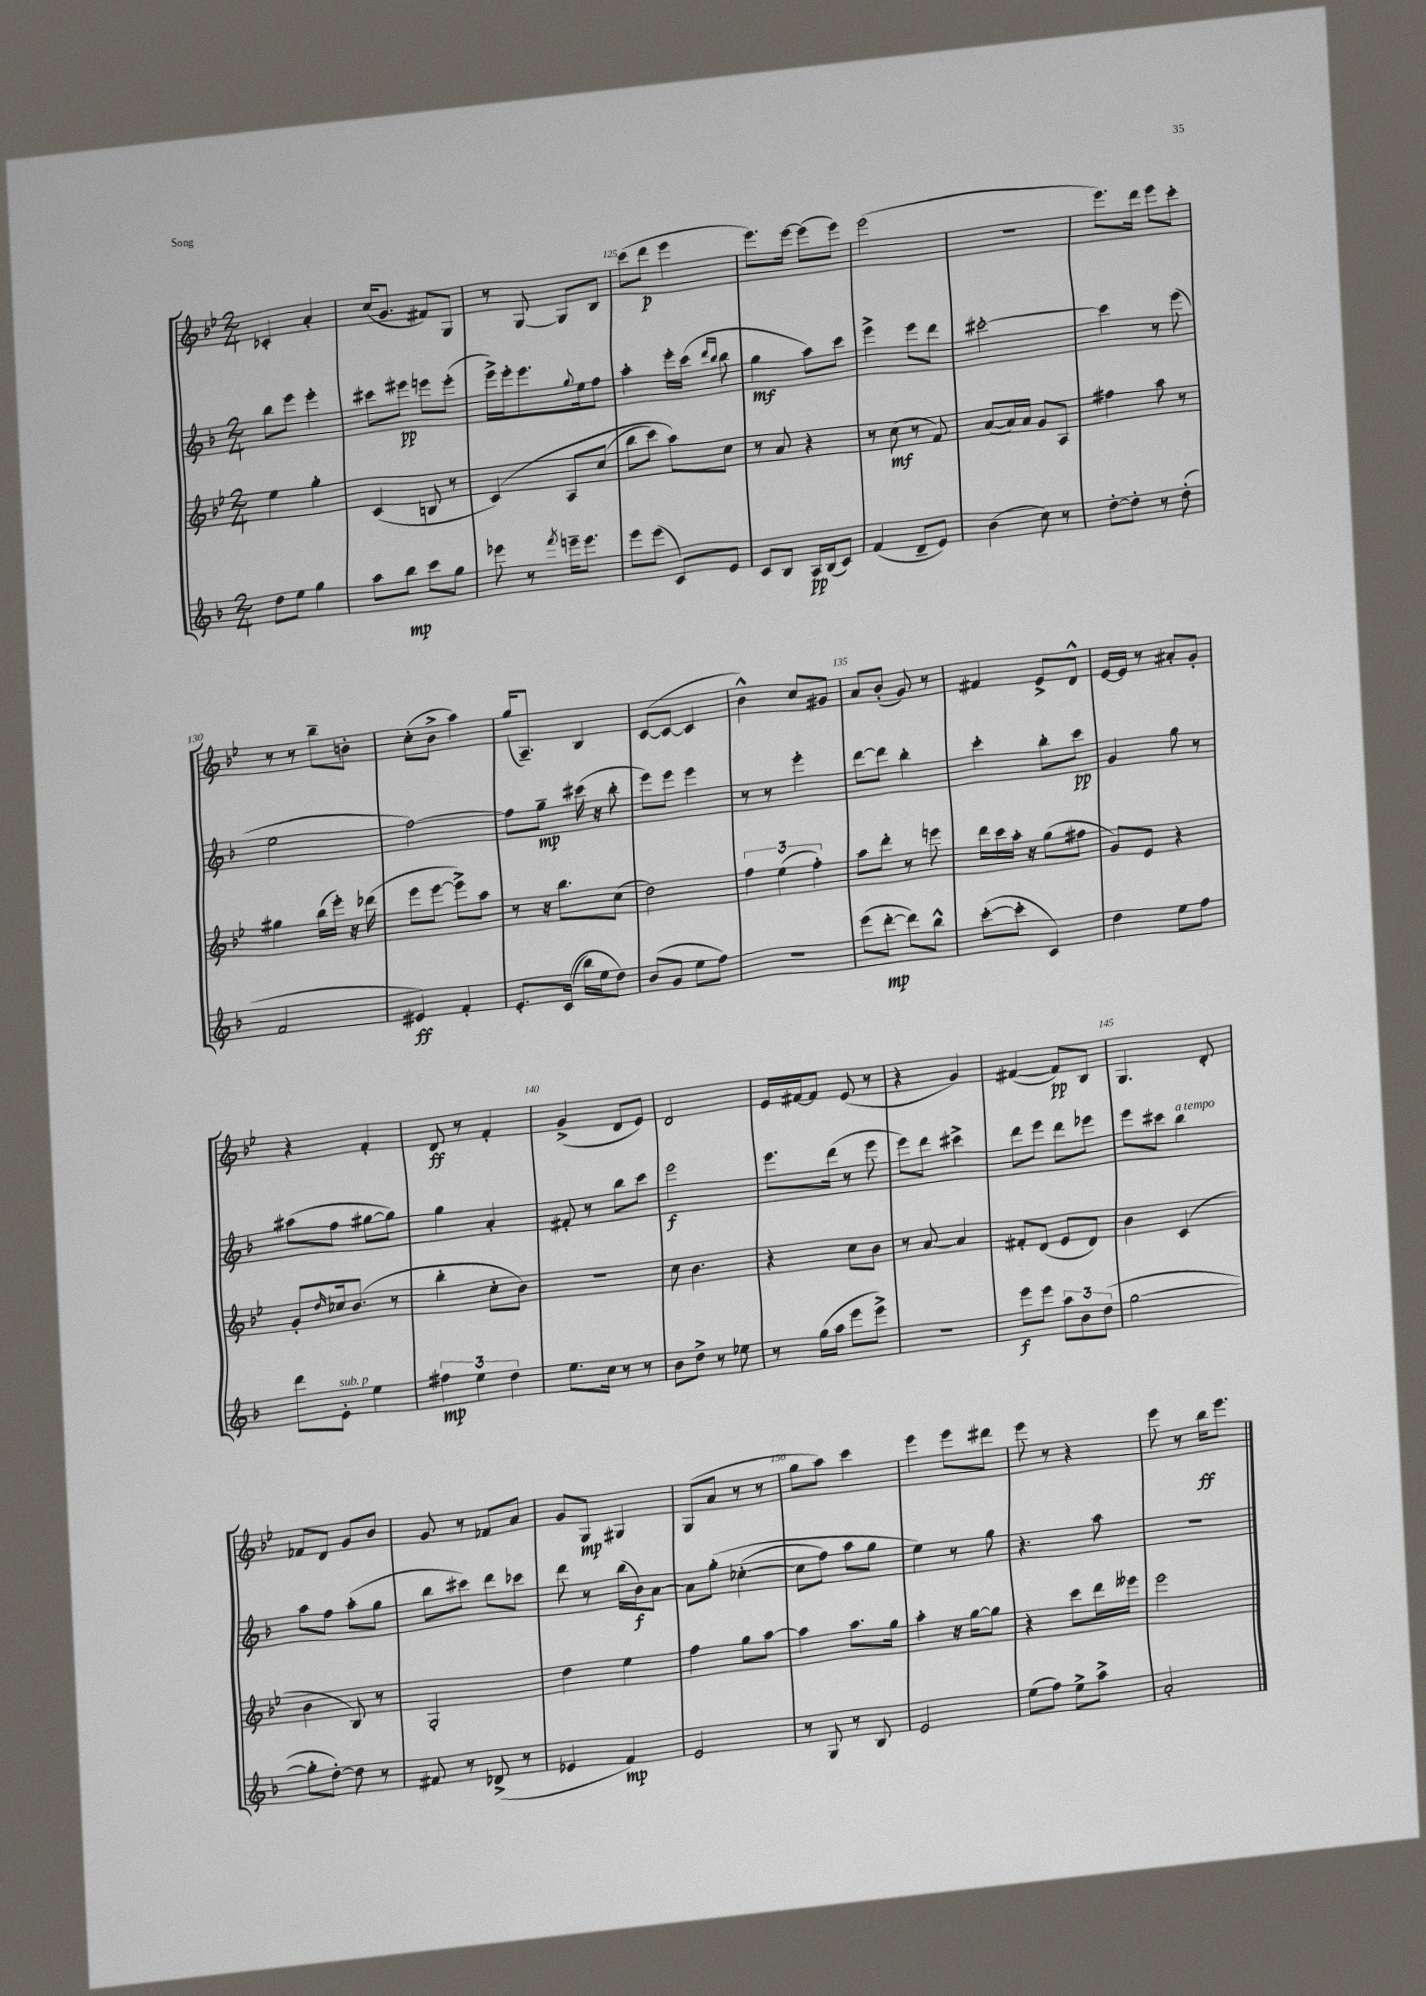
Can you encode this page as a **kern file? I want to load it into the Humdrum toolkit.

**kern	**kern	**kern	**kern
*staff4	*staff3	*staff2	*staff1
*clefG2	*clefG2	*clefG2	*clefG2
*k[b-]	*k[b-e-]	*k[b-]	*k[b-e-]
*M2/4	*M2/4	*M2/4	*M2/4
8dd	4ee-	8bb-	4c-'
8ee	.	8eee	.
4gg	4gg'	4eee'	4a'
=	=	=	=
8aa	(4c	8ccc#	(16cc
.	.	.	8.g
8bb-	.	8eee#	.
8ccc	8B	8eee	8f#)
8gg	8r	(8eee'	8G
=	=	=	=
8eee-	&(4c)	16eee^)	8r
.	.	16eee'	.
8r	.	8.eee	[8G
8qfff	.	.	.
16eee~	8A	.	8G]
.	.	8qqgg	.
8.eee	.	16ee	.
.	(8cc	8ff	8B-
=	=	=	=
8eee	8bb-	4aa'	(8ccc
(8eee	8ccc)	.	8ddd
8c)	8aa&)	16eee'	4eee-
.	.	(16ccc	.
.	.	16qqddd	.
.	.	16qqbb-	.
8e	8cc	8bb-	.
=	=	=	=
8c	8r	4gg	8.eee-)
8B-	8a	.	.
.	.	.	[16eee-
16A	4r	8aa)	(8eee-]
(16B-	.	.	.
8c)	.	8ccc	8eee-)
=	=	=	=
(4f	8r	4eee^	(2eee-
.	(8cc	.	.
8d~	8r	8eee	.
8e)	8f)	8ddd	.
=	=	=	=
(4b-	([8a	[2ccc#'	2r
.	16a])	.	.
.	16a	.	.
8cc)	8g	.	.
8r	8A	.	.
=	=	=	=
[8dd'	4ff#	4ccc#]	8.eee-)
8dd']	.	.	.
.	.	.	16ddd
8r	8aa	8r	8eee-
(8dd'	8r	(8eee	8ccc'
=	=	=	=
2f	4gg#	2ee	8r
.	.	.	8r
.	(16bb-	.	8bb-~
.	16eee-')	.	.
.	16r	.	8b'
.	(16ddd-	.	.
=	=	=	=
4e#)	8eee-	[2ff)	(8cc'
.	[8eee-	.	8b-^
4f'	8eee-^])	.	4aa)
.	8aa	.	.
=	=	=	=
8.e'	8r	8ff]	(16gg
.	.	.	8.A~)
.	16r	8gg~	.
&((16c	8.bb-	.	.
16bb-)	.	(16ccc#	4B-
16ee	.	16r	.
8dd&)	(8cc	8bb-'	.
=	=	=	=
(8b-	2dd)	8eee)	([8c
8g	.	8eee	8c_
8ee	.	4eee	4c]
8ff)	.	.	.
=	=	=	=
2r	6ff	8r	4b-^^)
.	.	8r	.
.	(6ee-	.	.
.	.	4eee'	8cc
.	6ff')	.	.
.	.	.	8g#
=	=	=	=
(8eee	8aa	[8ddd	8a
[8ddd'	8ddd'	8ddd]	(8b-'
8ddd])	8r	4bb-'	8g)
8bb-^^	8eee	.	8r
=	=	=	=
([8ccc'	16ddd	4ccc'	4f#
.	16ccc	.	.
8ccc']	16aa'	.	.
.	16r	.	.
4c)	(8gg	8bb-'	8e-^
.	8ff#	8ccc	8d^^
=	=	=	=
4dd	8g)	4g	[16e-
.	.	.	16e-]
.	8e-	.	8r
8ee	4r	8gg	8a#'
8ff	.	8r	8g'
=	=	=	=
8ddd	8g'	(8aa#	4r
.	16qqdd	.	.
8e'	16cc-	8ff	.
.	(8.b-	.	.
4ee	.	[8gg#	4f'
.	8r	8gg#])	.
=	=	=	=
6ff#	4bb-'	4gg	8d
.	.	.	8r
6ee	.	.	.
.	8cc'	4a'	4f'
6dd	.	.	.
.	8b-)	.	.
=	=	=	=
8.ee	2r	8f#'	(4g^
.	.	8r	.
16cc	.	.	.
8r	.	8bb-	8d
8r	.	8ccc	8e-)
=	=	=	=
8b-	8cc	2eee	2d
8dd^	4.b-	.	.
8r	.	.	.
8ee-	.	.	.
=	=	=	=
8r	4r	8.eee	16e-
.	.	.	[16f#
(16gg	.	.	8f#]
16aa	.	(16ddd	.
8eee	8cc	8r	(8e-
8eee^)	8b-	8eee	8r
=	=	=	=
2r	8r	8eee)	4r
.	[8a	8ddd	.
.	4a]	4ccc#^	4g)
=	=	=	=
8eee	8f#'	8ddd	([4f#
8eee	(8d	8eee	.
12aa	8e-	8ddd	8f#])
12b-	.	.	.
.	8d)	8eee-	8B-
(12dd	.	.	.
=	=	=	=
[2gg	4b-	8eee	4.G
.	.	8ccc#	.
.	(4c	4bb-	.
.	.	.	8d'
=	=	=	=
8gg']	4b-	8aa	8f-
[8dd')	.	8ff	8d
8dd]	8B-)	(8aa'	8g
8r	8r	8gg	8b-
=	=	=	=
8f#	2G'	8bb-	8g
8r	.	8ccc#)	8r
(8d-^	.	8ddd	8f-
8r	.	8ccc-	8a
=	=	=	=
4e-	4dd	8ddd	8g
.	.	8r	8G
4f)	4ee-	(16bb-	4G#
.	.	16b-)	.
.	.	[8a	.
=	=	=	=
2e	4ff	8a]	(8G
.	.	&(8gg'	8a
.	8gg	([4cc-'	8r
.	[8aa	.	8r
=	=	=	=
8r	4aa]	8cc-]	8gg
8G	.	8ff)	8aa)
8r	8.aa	8aa	4ccc
8B-	.	8gg	.
.	16gg	.	.
=	=	=	=
2e	4aa'	4ee&)	4eee-
.	16r	8r	8eee-
.	[16gg	.	.
.	8gg]	8gg	8ddd#
=	=	=	=
(8ee	4r	4.r	8eee-
8ff)	.	.	8r
8ee^	8ccc	.	4r
8aa^	16ddd	8aa	.
.	16eee--	.	.
=	=	=	=
2a'	2eee-	2r	8eee-
.	.	.	8r
.	.	.	16bb-
.	.	.	8.eee-
==	==	==	==
*-	*-	*-	*-
